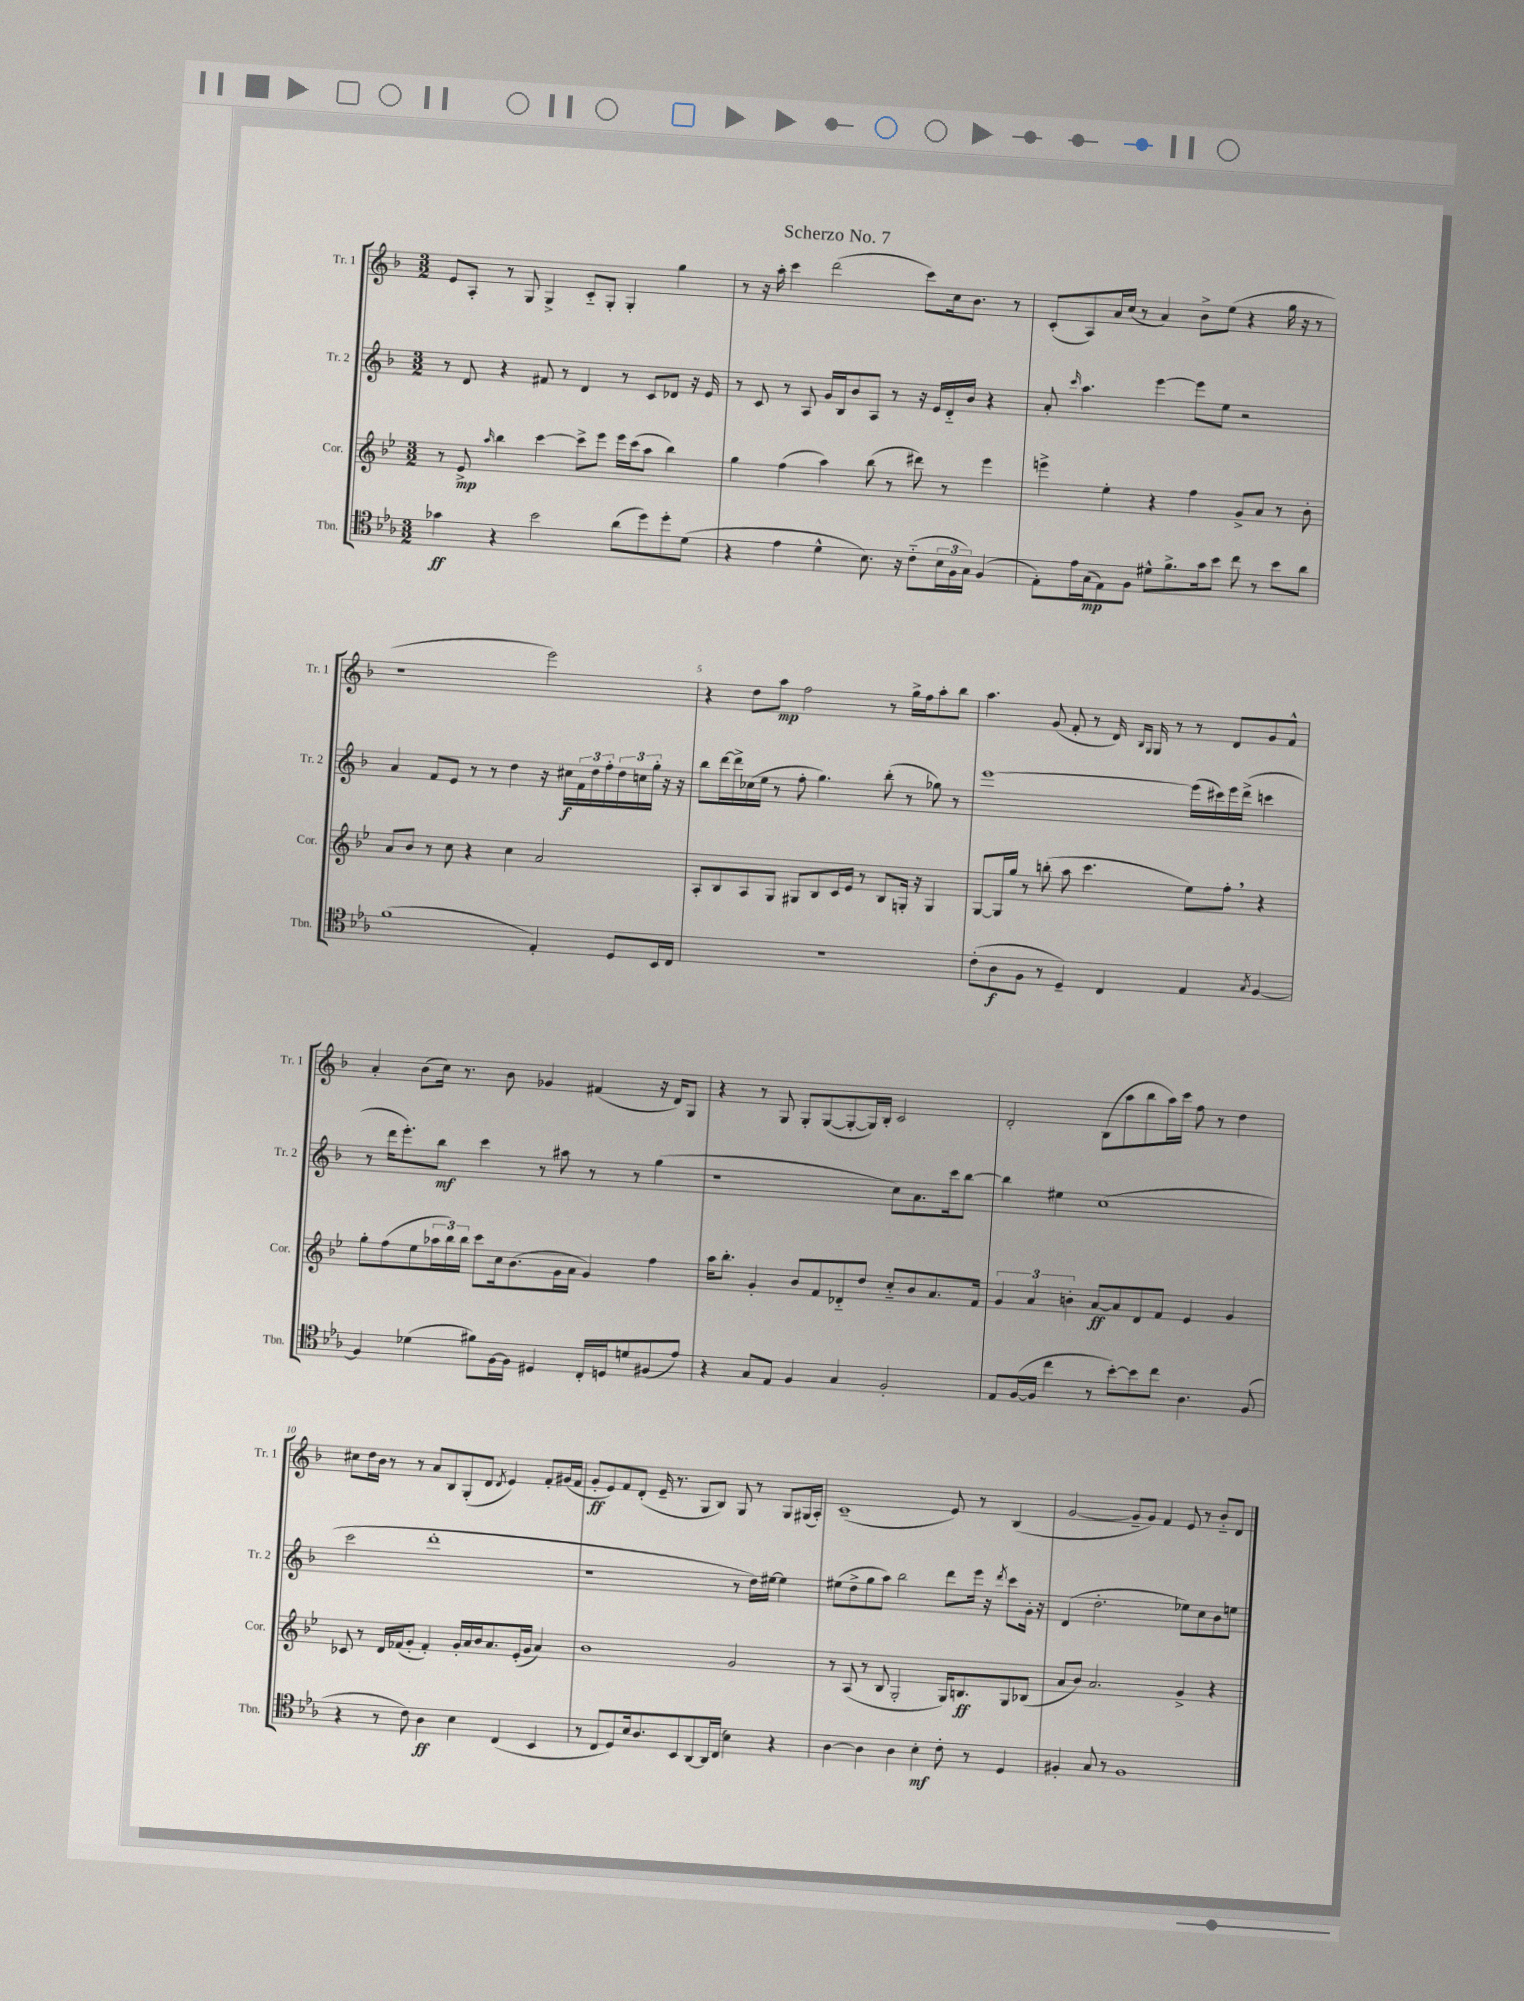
\header { title = "Scherzo No. 7" }
<<
\new StaffGroup <<
\new Staff = "s0" \with { instrumentName = "Tr. 1" shortInstrumentName = "Tr. 1" } {
    \clef treble \key f \major \numericTimeSignature \time 3/2
    e'8 a8-. r8 g8 g4-> c'8-_ g8-. g4-. g''4 |
    r8 r16 a''16-. c'''4 d'''2( c'''8) c''16 bes'8. r8 |
    c'8-.( a8) a'16 c''16( r8 a'4) bes'8-> e''8( r4 g''16 r16 r8 |
    r1 e'''2) |
    r4 d''8 a''8\mp f''2 r8 g''16-> f''16 a''8-. bes''8 |
    a''4. g'8( f'8-. r8 d'16) \grace { bes16 g16 } g16 r8 r8 d'8 g'8 f'8-^ |
    a'4-. bes'8( c''16) r8. bes'8 ges'4 fis'4( r16 d'16) g8 |
    r4 r8 g8 g8-. g8~( g8~-. g16) bes16-. c'2 |
    d'2-. bes8( a''8 bes''8 a''16) c'''16 f''8 r8 d''4 |
    cis''8 d''16 bes'16 r8 r8 a'8 bes8 g8-.( d'8 \acciaccatura { d'8 } e'4) f'8-. gis'16( f'16 |
    g'8-.\ff e'8) f'8 d'8-.( e'16-- r8. g8 bes8) g8 r8 g8 gis16( a16-.) |
    c'1--( e'8) r8 bes4( |
    g'2~ g'8-- g'8) f'4 e'8 r8 bes'8-_ d'8 \bar "|." |
}
\new Staff = "s1" \with { instrumentName = "Tr. 2" shortInstrumentName = "Tr. 2" } {
    \clef treble \key f \major \numericTimeSignature \time 3/2
    r8 d'8 r4 fis'8 r8 d'4 r8 c'8 des'8 r16 e'16 |
    r8 c'8 r8 a8 g'16 bes16 bes'8 a8 r8 r16 e'16 d'16-_ bes'16 r4 |
    a'8-. \grace { c'''16 } a''4. e'''4~ e'''8 e''8 r2 |
    a'4 f'8 e'8 r8 r8 d''4 r16 cis''16\f \tuplet 3/2 { f'16 d''16 f''16-. } \tuplet 3/2 { d''16 c''16 g''16-. } r16 r16 |
    bes''8 d'''16~ d'''16-> ces''16( e''16 r8 f''8-. g''4.) bes''8-.( r8 ges''8) r8 |
    e'''1~ e'''16( cis'''16) e'''16 d'''16->( c'''4 |
    r8 d'''16 e'''8.-.) bes''8\mf c'''4 r8 ais''8 r8 r8 g''4( |
    r1 c''8) a'8. c'''16 bes''8~ |
    bes''4 eis''4 c''1( |
    c'''2 d'''1-. |
    r1 r8 d''16) eis''16~ eis''4 |
    eis''8( d''8-> g''8 a''8) bes''2 d'''8 e'''16 r16 \acciaccatura { d'''8 } c'''8 g'16-. r16 |
    d'4( d''2.-. ees''8) c''8 bes'8 e''8 \bar "|." |
}
\new Staff = "s2" \with { instrumentName = "Cor." shortInstrumentName = "Cor." } {
    \clef treble \key bes \major \numericTimeSignature \time 3/2
    r8 ees'8->\mp \grace { a''16 } bes''4 c'''4~ c'''8-> ees'''8 ees'''16 c'''16( a''8 bes''4) |
    g''4 f''4( a''4) bes''8( r8 dis'''8) r8 ees'''4 |
    e'''4-> ees''4-. r4 f''4 g'8-> a'8 r8 bes'8-. |
    a'8 bes'8 r8 c''8 r4 c''4 a'2 |
    a8-. bes8 a8 g8 gis8 bes8 c'16 ees'16 r8 bes8 g16-. r16 g4 |
    g8~ g16 g''16 r8 b''8-.( a''8 c'''4. ees''8) f''8-. \breathe r4 |
    g''8-. f''8( ees''8 \tuplet 3/2 { aes''16 bes''16) bes''16 } c'''8 c''16 bes'8.( g'16 a'16 g'4) f''4 |
    a''16 bes''8.-. g'4-. bes'8 f'8 des'8-_ d''8 c''8-_ bes'8 a'8. f'16 |
    \tuplet 3/2 { g'4 a'4 b'4-. } a'8~\ff a'8 d'8 f'8 ees'4 g'4 |
    ces'8 r8 d'16 fes'16( g'8-. fes'4-.) g'16-. a'16 bes'16 a'8. ees'16-.( g'16 a'4) |
    bes'1 g'2 |
    r8 a8( r8 bes8 g2-. g16) b8.\ff g8 bes8( |
    a'8 bes'8) a'2. g'4-> r4 \bar "|." |
}
\new Staff = "s3" \with { instrumentName = "Tbn." shortInstrumentName = "Tbn." } {
    \clef tenor \key ees \major \numericTimeSignature \time 3/2
    ges'4\ff r4 bes'2 aes'8( d''8) d''8-. d'8( |
    r4 ees'4 d'4-^ bes8.) r16 c'8-_( \tuplet 3/2 { bes16 f16 g16) } f4( |
    ees8-.) ees'16 g16\mp( ees8) f8 dis'8-^ f'8.-> g'16 bes'8 c''8 r8 bes'8 aes'8 |
    f'1( ees4-.) d8 bes,16 c16 |
    R1. |
    c'8-.( aes8\f f8 r8 d4--) c4 ees4 \acciaccatura { g8 } f4~ |
    f4 des'4( fis'8) f16~ f16 dis4 c16-. d16 d'8 fis8( ees'8) |
    r4 g8 ees8 f4 g4 f2-. |
    ees8 f16~( f16 c''4 r8 bes'8~-.) bes'8 c''8 aes4. f8( |
    r4 r8 c'8) aes4\ff bes4 c4( bes,4 |
    r8 c8 d8) bes16 aes8. bes,8 aes,8~ aes,16 c16( bes4) r4 |
    aes4~ aes4 aes4 bes4-.\mf c'8-. r8 d4 |
    fis4-. g8 r8 fis1 \bar "|." |
}
>>
>>
\layout { \context { \Score \override BarNumber.break-visibility = ##(#f #t #t) barNumberVisibility = #(every-nth-bar-number-visible 5) } }
